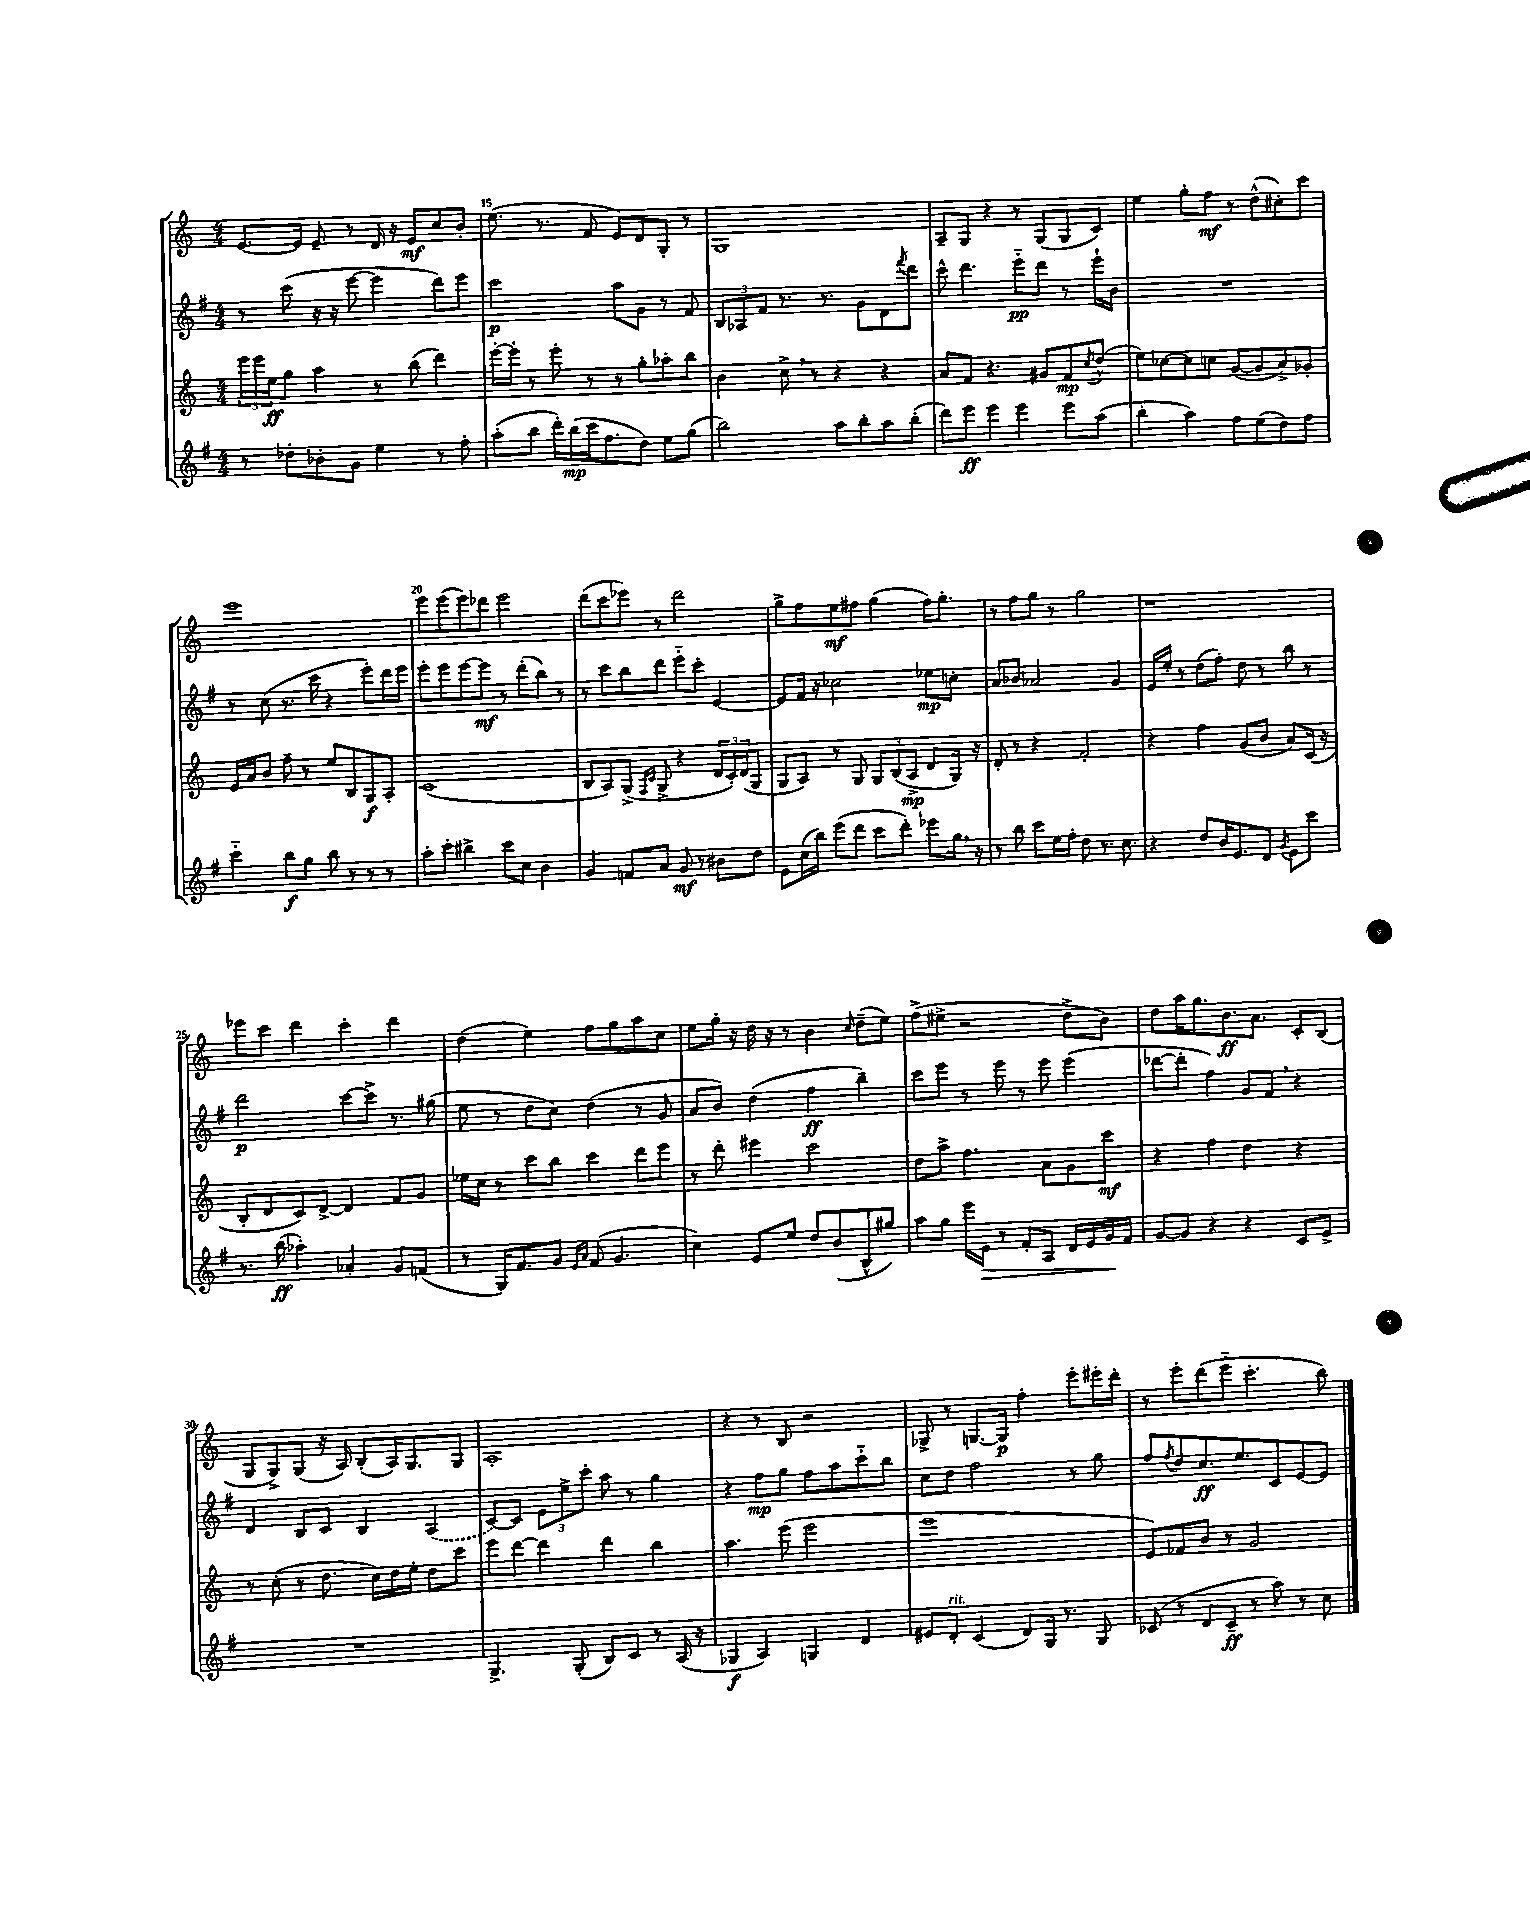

**kern	**dynam	**kern	**dynam	**kern	**dynam	**kern	**dynam
*part4	*part4	*part3	*part3	*part2	*part2	*part1	*part1
*staff4	*staff4	*staff3	*staff3	*staff2	*staff2	*staff1	*staff1
*clefG2	*	*clefG2	*	*clefG2	*	*clefG2	*
*k[f#]	*	*k[]	*	*k[f#]	*	*k[]	*
*M4/4	*	*M4/4	*	*M4/4	*	*M4/4	*
=14	=14	=14	=14	=14	=14	=14	=14
8r	.	24eee\LL	.	8r	.	[8.e/L	.
.	.	24eee\	.	.	.	.	.
.	.	24ee\J	ff	.	.	.	.
8dd-X'\L	.	8gg\J	.	(8ccc\	.	.	.
.	.	.	.	.	.	16e/Jk]	.
8b-X'\	.	4aa\	.	16r	.	8e~/	.
.	.	.	.	16r	.	.	.
8g\J	.	.	.	[8eee\	.	8r	.
4ee\	.	8r	.	4eee\]	.	16d/	.
.	.	.	.	.	.	16r	.
.	.	(8bb\	.	.	.	8e/L	mf
8r	.	4ddd\)	.	8ddd\L)	.	8cc/	.
8ff#'\	.	.	.	8eee\J	.	8b'/J	.
=15	=15	=15	=15	=15	=15	=15	=15
(8aa'\L	.	[16eee'\LL	.	2ccc\	p	(8.ee\	.
.	.	16eee'\JJ]	.	.	.	.	.
8bb\J	.	8r	.	.	.	.	.
.	.	.	.	.	.	8.r	.
16ddd'\LL)	.	8eee'\	.	.	.	.	.
(16bb\	mp	.	.	.	.	.	.
16ccc\J	.	8r	.	.	.	8f/	.
8.ff#\	.	.	.	.	.	.	.
.	.	8r	.	8aa\L	.	8e/L)	.
8dd\J)	.	8gg'\L	.	8g\J	.	8d/	.
8ee\L	.	8aa-X'\	.	8r	.	8G'/J	.
(8gg\J	.	8bb\J	.	8f#/	.	8r	.
=16	=16	=16	=16	=16	=16	=16	=16
2bb\)	.	4b\	.	12B/L	.	1G	.
.	.	.	.	12A-X/	.	.	.
.	.	.	.	12f#/J	.	.	.
.	.	8cc^,\	.	8.r	.	.	.
.	.	8r	.	.	.	.	.
.	.	.	.	8.r	.	.	.
8aa\L	.	4r	.	.	.	.	.
8bb'\	.	.	.	8g\L	.	.	.
8aa\	.	4r	.	8d\	.	.	.
.	.	.	.	8qfff#/	.	.	.
(8bb'\J	.	.	.	8ddd\J	.	.	.
=17	=17	=17	=17	=17	=17	=17	=17
8ddd\L)	.	8a/L	.	8ccc^^\	.	8A~/L	.
8eee\J	ff	8f/J	.	4.ddd\	.	8G/J	.
4eee\	.	4.r	.	.	.	4r	.
4eee\	.	.	.	8eee\L	pp	8r	.
.	.	8g#X/L	.	8ddd\J	.	(8G/L	.
8eee\L	.	8f/	mp	8r	.	8G/	.
.	.	8qcc/	.	.	.	.	.
(8aa\J	.	(8dd^^/J	.	16eee`\LL	.	8c/J)	.
.	.	.	.	16b\JJ	.	.	.
=18	=18	=18	=18	=18	=18	=18	=18
4bb'\	.	8ee\L)	.	1r	.	4ee\	.
.	.	[8cc-X\	.	.	.	.	.
4aa\)	.	8cc-\]	.	.	.	8gg'\L	.
.	.	8ccn\J	.	.	.	8ff\J	mf
8ff#\L	.	([8g/L	.	.	.	8r	.
(8ee\	.	8g/]	.	.	.	(8dd^^\L	.
8dd\)	.	8a^/)	.	.	.	8cc#X'\)	.
8ff#\J	.	8g-X'/J	.	.	.	8ccc\J	.
!!LO:LB:g=z
=19	=19	=19	=19	=19	=19	=19	=19
4ccc\	.	16e/LL	.	8r	.	1eee	.
.	.	16a/J	.	.	.	.	.
.	.	8b/J	.	(8cc\	.	.	.
8bb\L	f	8ff~\	.	8.r	.	.	.
8gg\J	.	8r	.	.	.	.	.
.	.	.	.	16ccc\	.	.	.
8bb\	.	8ee/L	.	4r	.	.	.
8r	.	8B/	.	.	.	.	.
8r	.	8G/	f	8eee'\L)	.	.	.
8r	.	8A'/J	.	16ddd\L	.	.	.
.	.	.	.	16eee\JJ	.	.	.
=20	=20	=20	=20	=20	=20	=20	=20
8aa'\L	.	(1c	.	8eee'\L	.	8eee\L	.
8ccc'\J	.	.	.	8eee\	.	(8eee\	.
4bb#X^\	.	.	.	[8eee\	.	8eee\)	.
.	.	.	.	8eee\J]	mf	8ddd-X\J	.
8ccc\L	.	.	.	8r	.	2eee\	.
8cc\J	.	.	.	(8ddd'\L	.	.	.
4b\	.	.	.	8bb\J)	.	.	.
.	.	.	.	8r	.	.	.
=21	=21	=21	=21	=21	=21	=21	=21
4g/	.	8B/L	.	8r	.	(8ddd\L	.
.	.	8A/)	.	8ccc\L	.	8ccc\	.
8fn/L	.	(8G^/J	.	8bb\	.	8eee-X\J)	.
.	.	16qqF/LL	.	.	.	.	.
.	.	16qqc/JJ	.	.	.	.	.
8a/J	.	8G^/	.	8ddd\J	.	8r	.
8g/	mf	4r	.	8eee\L	.	2ddd\	.
8r	.	.	.	8ccc'\J	.	.	.
8b#X\L	.	24d/LL	.	[4e/	.	.	.
.	.	24c'/)	.	.	.	.	.
.	.	(24d/J	.	.	.	.	.
8dd\J	.	8G/J	.	.	.	.	.
=22	=22	=22	=22	=22	=22	=22	=22
8e\L	.	8G/L	.	8e/L]	.	8gg^\L	.
(16cc\L	.	8A/J)	.	16f#/Jk	.	8ff\	.
16bb\JJ)	.	.	.	16r	.	.	.
(8eee\L	.	8r	.	2cc-X\	.	8ee\	mf
8ddd\J	.	8G/	.	.	.	8ff#X\J	.
8ccc\L	.	12G/L	.	.	.	(4gg\	.
.	.	(12B/	.	.	.	.	.
8ddd'\J)	.	.	.	.	.	.	.
.	.	12A^/J	mp	.	.	.	.
8eee-X\L	.	8d/L	.	8ee-X\L	mp	16ff#\KL)	.
.	.	.	.	.	.	8.gg'\J	.
16gg,\Jk	.	16G/Jk)	.	8ccn'\J	.	.	.
16r	.	16r	.	.	.	.	.
=23	=23	=23	=23	=23	=23	=23	=23
8r	.	8d'/	.	8a/L	.	8r	.
8bb\	.	8r	.	8b-X/J	.	8ff\L	.
8ccc\L	.	4r	.	2a-X/	.	8gg\J	.
16ee\L	.	.	.	.	.	8r	.
16ff#'\JJ	.	.	.	.	.	.	.
8dd\	.	2f'/	.	.	.	2gg\	.
8.r	.	.	.	.	.	.	.
.	.	.	.	4g/	.	.	.
8.cc\	.	.	.	.	.	.	.
=24	=24	=24	=24	=24	=24	=24	=24
4r	.	4r	.	16e/LL	.	1r	.
.	.	.	.	16ee'/JJ	.	.	.
.	.	.	.	8r	.	.	.
8dd/L	.	4ff\	.	(8dd\L	.	.	.
16b/K	.	.	.	8ff#'\J)	.	.	.
8.e/	.	.	.	.	.	.	.
.	.	(8g/L	.	8dd\	.	.	.
8d/J	.	8b/J	.	8r	.	.	.
8qg/	.	.	.	.	.	.	.
8e\L	.	8a/L)	.	8bb\	.	.	.
8ccc\J	.	(16c/Jk	.	8r	.	.	.
.	.	16r	.	.	.	.	.
!!LO:LB:g=z
=25	=25	=25	=25	=25	=25	=25	=25
8.r	.	8B'/L	.	2ddd\	p	8eee-X\L	.
.	.	8d/	.	.	.	8ccc\J	.
(16bb\	ff	.	.	.	.	.	.
4aa-X'\)	.	8c/)	.	.	.	4ddd\	.
.	.	[8d^/J	.	.	.	.	.
4a-X'/	.	4d/]	.	[8ccc\L	.	4ccc'\	.
.	.	.	.	8ccc^\J]	.	.	.
8g/L	.	8f/L	.	8.r	.	4ddd\	.
(8fn/J	.	8g/J	.	.	.	.	.
.	.	.	.	(16gg#X\	.	.	.
=26	=26	=26	=26	=26	=26	=26	=26
8r	.	16ee-X\LL	.	8ee\	.	(4dd\	.
.	.	16cc\JJ	.	.	.	.	.
16G/KL)	.	8r	.	8r	.	.	.
8.f#/	.	.	.	.	.	.	.
.	.	8ccc\L	.	8dd\L	.	4ee\)	.
8g/J	.	8bb\J	.	8cc\J)	.	.	.
16qqe/LL	.	.	.	.	.	.	.
16qqa/JJ	.	.	.	.	.	.	.
(8f#/	.	4ccc\	.	(4dd\	.	8ff\L	.
4.g/	.	.	.	.	.	8gg\	.
.	.	8ddd\L	.	8r	.	8aa\	.
.	.	8eee\J	.	8g/	.	8cc\J	.
=27	=27	=27	=27	=27	=27	=27	=27
4cc\)	.	8r	.	8a/L	.	8ee\L	.
.	.	8ddd'\	.	8b/J)	.	16gg'\Jk	.
.	.	.	.	.	.	16r	.
8e/L	.	4eee#X\	.	(4dd\	.	16dd\	.
.	.	.	.	.	.	16r	.
8ee/J	.	.	.	.	.	8r	.
8dd/L	.	2ccc\	.	4ff#\	ff	4b\	.
(8b/	.	.	.	.	.	.	.
.	.	.	.	.	.	16qqcc/	.
8B^^/	.	.	.	4bb~\)	.	(8dd~\L	.
8gg#X/J)	.	.	.	.	.	8ee\J)	.
=28	=28	=28	=28	=28	=28	=28	=28
8aa\L	.	8dd\L	.	8ccc\L	.	(8ff^\L	.
8gg\J	.	8aa^\J	.	8eee\J	.	8ee#X^\J	.
16eee\LL	.	4.ff\	.	8r	.	2r	.
!	!LO:HP:b	!	!	!	!	!	!
16e\JJ	>	.	.	.	.	.	.
8r	.	.	.	8eee\	.	.	.
8f#'/L	.	.	.	8r	.	.	.
8A/J	.	8a\L	.	8eee\	.	.	.
16d/LL	.	8g\	.	(4eee\	.	8dd^\L	.
16e/	.	.	.	.	.	.	.
16g/	.	8ccc\J	mf	.	.	8b\J)	.
16f#/JJ	]	.	.	.	.	.	.
=29	=29	=29	=29	=29	=29	=29	=29
[8g/L	.	4r	.	[8ddd-X\L	.	8dd\L	.
8g/J]	.	.	.	8ddd-'\J]	.	16aa\K	.
.	.	.	.	.	.	8.gg\	.
4r	.	4ff\	.	4ff#\)	.	.	.
.	.	.	.	.	.	8.b\	ff
4r	.	4dd\	.	8g/L	.	.	.
.	.	.	.	.	.	8.a\J	.
.	.	.	.	8f#,/J	.	.	.
8c/L	.	4r	.	4r	.	8c'/L	.
8e^/J	.	.	.	.	.	(8B/J	.
!!LO:LB:g=z
=30	=30	=30	=30	=30	=30	=30	=30
1r	.	8r	.	4d/	.	8G/L	.
.	.	(8cc'\	.	.	.	8G^/)	.
.	.	8r	.	8B/L	.	(8G/J	.
.	.	8.dd\	.	8c/J	.	16r	.
.	.	.	.	.	.	16A/)	.
.	.	.	.	4B/	.	(8B'/L	.
.	.	16cc\LL)	.	.	.	.	.
.	.	16dd\	.	.	.	16A/K)	.
.	.	16ee'\JJ	.	.	.	8.G/	.
.	.	8dd\L	.	(4A/	.	.	.
.	.	8ccc\J	.	.	.	8G/J	.
=31	=31	=31	=31	=31	=31	=31	=31
4.G^/	.	8eee\L	.	[8c/L)	.	1A'	.
.	.	[8ddd\J	.	8c/J]	.	.	.
.	.	4ddd\]	.	12e\L	.	.	.
.	.	.	.	12ee^\	.	.	.
(8G'/	.	.	.	.	.	.	.
.	.	.	.	12ccc'\J	.	.	.
8B/L)	.	4ddd\	.	8aa\	.	.	.
8c/J	.	.	.	8r	.	.	.
8r	.	4bb\	.	4gg\	.	.	.
(16A/	.	.	.	.	.	.	.
16r	.	.	.	.	.	.	.
=32	=32	=32	=32	=32	=32	=32	=32
4G-X/	f	4.aa\	.	4r	.	4r	.
4A/)	.	.	.	8ff#\L	mp	8r	.
.	.	(8eee\	.	8gg\J	.	8B/	.
4Gn/	.	2eee\	.	8ff#\L	.	2r	.
.	.	.	.	8aa\	.	.	.
4d/	.	.	.	8ccc\	.	.	.
.	.	.	.	8bb\J	.	.	.
=33	=33	=33	=33	=33	=33	=33	=33
8e#X/L	.	1eee	.	8cc\L	.	8G-X^/	.
!LO:TX:a:i:t=rit.	!	!	!	!	!	!	!
8d'/J	.	.	.	8dd\J	.	8r	.
(4c/	.	.	.	2ff#\	.	[8.Gn/L	.
.	.	.	.	.	.	16G/Jk]	p
8d/L)	.	.	.	.	.	4ff'\	.
16G/Jk	.	.	.	.	.	.	.
8.r	.	.	.	.	.	.	.
.	.	.	.	8r	.	8eee'\L	.
8G/	.	.	.	8gg\	.	16eee#X'\L	.
.	.	.	.	.	.	16ddd'\JJ	.
=34	=34	=34	=34	=34	=34	=34	=34
(8c-X/	.	8e/L)	.	8ff#/L	.	8r	.
.	.	.	.	8qff#/	.	.	.
8r	.	8f-X/	.	8dd/	.	8eee'\L	.
8d/L	.	8b/J	.	8.cc/	ff	(8ddd\	.
8c-~/J	ff	8r	.	.	.	8eee\J	.
.	.	.	.	8.ee/	.	.	.
8r	.	2g/	.	.	.	4.ccc'\	.
8aa\)	.	.	.	8c/	.	.	.
8r	.	.	.	[8e/	.	.	.
8cc\	.	.	.	8e/J]	.	8bb\)	.
==	==	==	==	==	==	==	==
*-	*-	*-	*-	*-	*-	*-	*-
